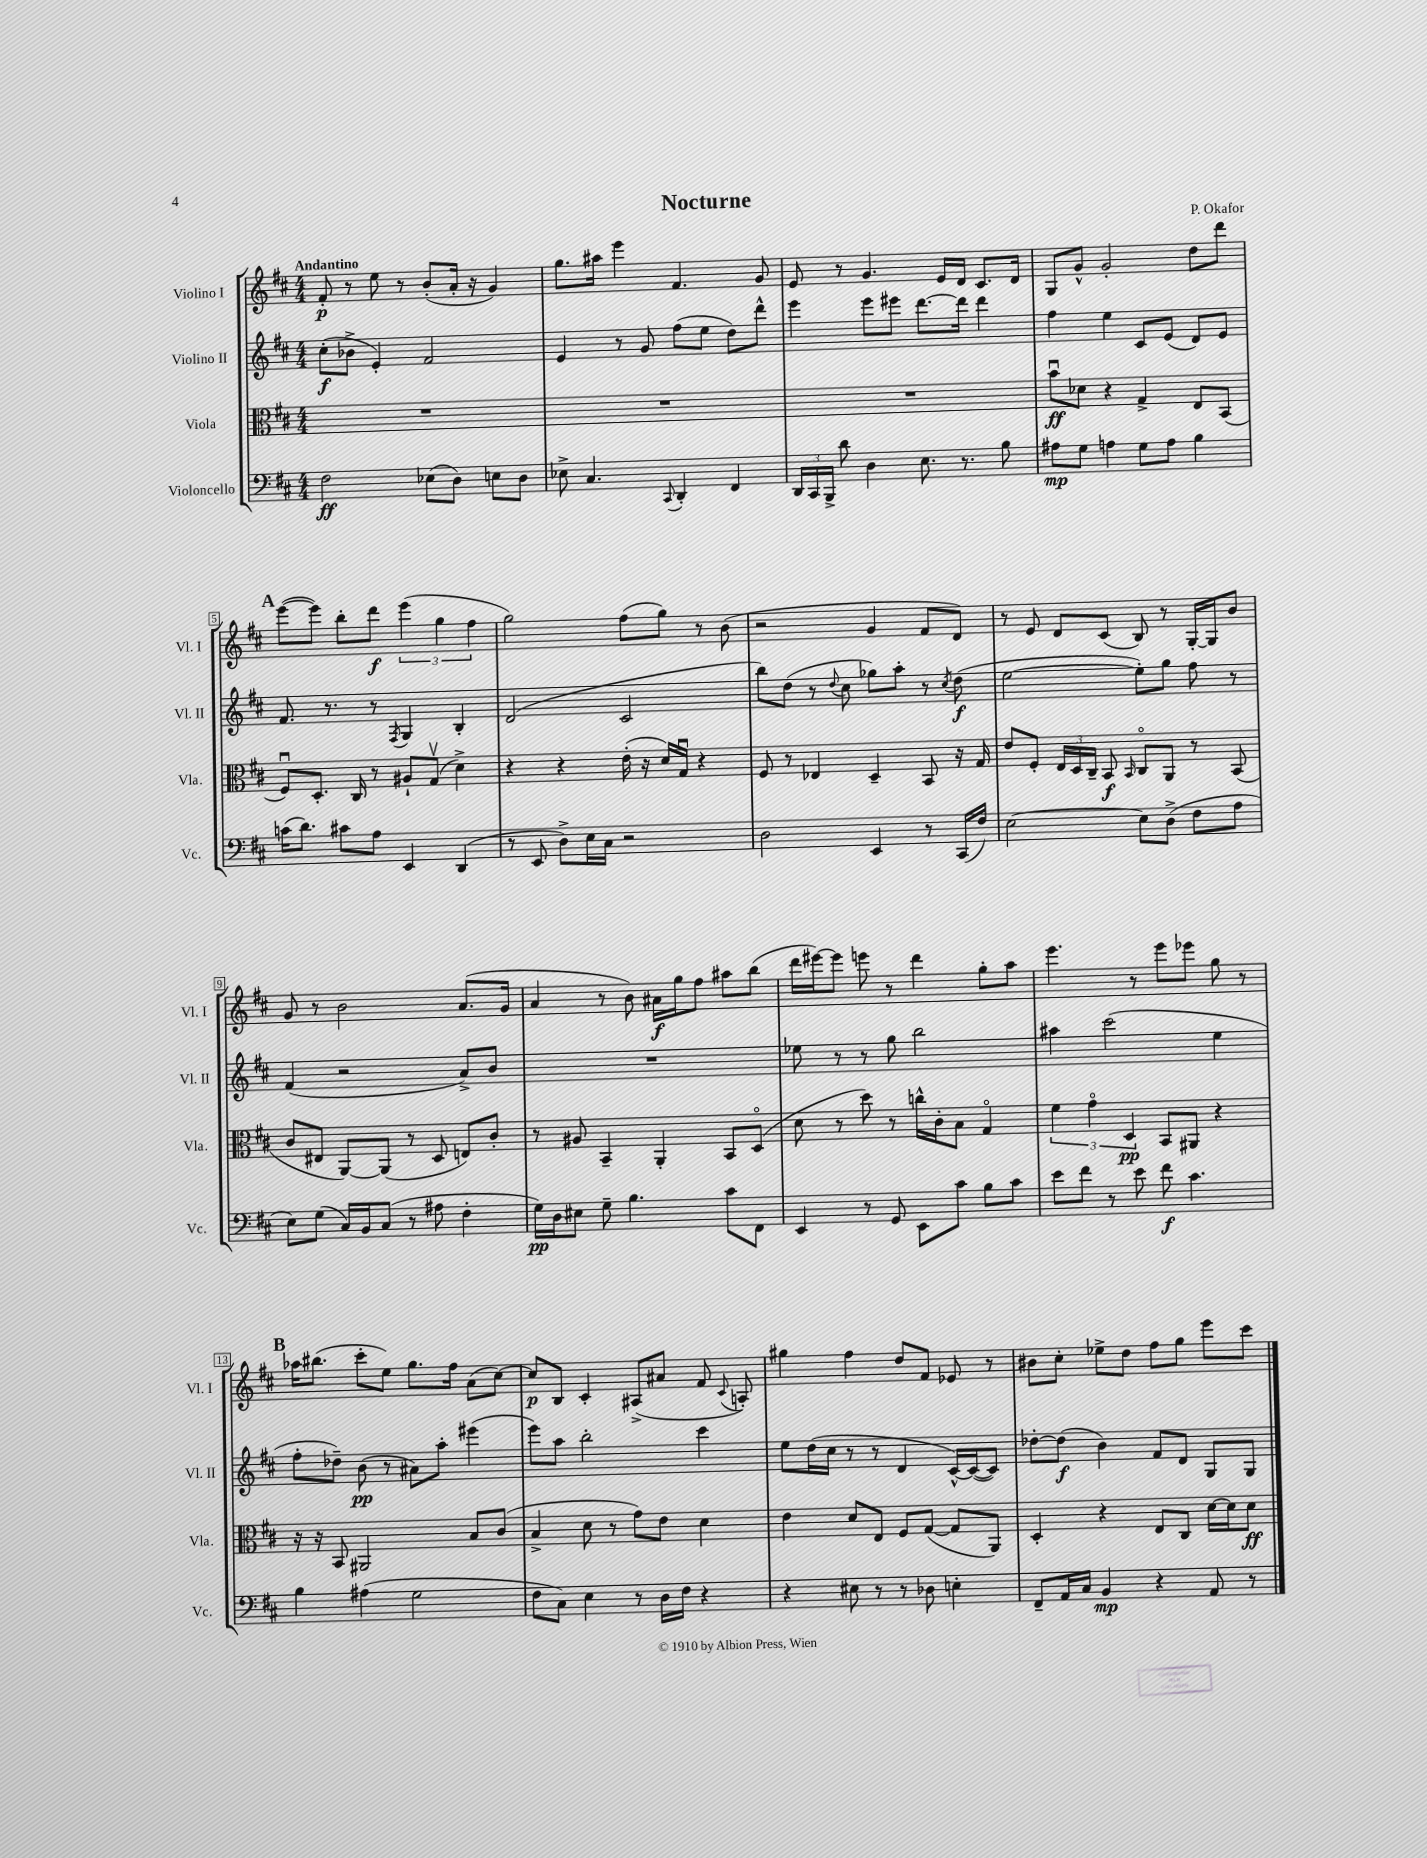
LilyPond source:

\header { title = "Nocturne" composer = "P. Okafor" }
<<
\new StaffGroup <<
\new Staff = "s0" \with { instrumentName = "Violino I" shortInstrumentName = "Vl. I" } {
    \clef treble \key d \major \numericTimeSignature \time 4/4 \tempo "Andantino"
    \autoBeamOff fis'8-.\p r8 e''8 r8 b'8[-.( a'16]-. r16 g'4) |
    g''8.[ ais''16] e'''4 fis'4. g'8 |
    e'8 r8 g'4. e'16[ d'16] cis'8.[ d'16] |
    g8[ g'8]-^ g'2-. d''8[ d'''8] |
    \mark \markup { \bold "A" } e'''8[~( e'''8]) b''8[-. d'''8]\f \tuplet 3/2 { e'''4( g''4 fis''4 } |
    g''2) fis''8[( g''8]) r8 b'8( |
    r2 g'4 fis'8[ d'8]) |
    r8 e'8 d'8[ cis'8]( b8) r8 g16[~-. g16 b'8] |
    g'8 r8 b'2 a'8.[( g'16] |
    a'4 r8 b'8) ais'16[\f g''16 fis''8] ais''8[ b''8]( |
    d'''16[ eis'''16~) eis'''8] e'''8 r8 d'''4 g''8[-. a''8] |
    e'''4. r8 e'''8[ ees'''8] g''8 r8 |
    \mark \markup { \bold "B" } aes''16[ bis''8.]( cis'''8[-. e''8]) g''8.[ fis''16] a'8[( cis''8]~) |
    cis''8[\p b8] cis'4-. ais8[->( ais'8] fis'8 \appoggiatura { cis'8 } a8-.) |
    gis''4 fis''4 d''8[ fis'8] ees'8 r8 |
    bis'8[ cis''8]-. ees''8[-> d''8] fis''8[ g''8] e'''8[ cis'''8] \bar "|." |
}
\new Staff = "s1" \with { instrumentName = "Violino II" shortInstrumentName = "Vl. II" } {
    \clef treble \key d \major \numericTimeSignature \time 4/4
    \autoBeamOff cis''8[-.\f( bes'8]-> e'4-.) fis'2 |
    e'4 r8 g'8 fis''8[( e''8] d''8[) d'''8]-^ |
    e'''4 e'''8[ eis'''8] d'''8.[~ d'''16] d'''4 |
    fis''4 e''4 cis'8[ e'8]( d'8[) e'8] |
    \mark \markup { \bold "A" } fis'8. r8. r8 \acciaccatura { fis8 } g4 b4-. |
    d'2( cis'2 |
    b''8[) d''8]( r8 \appoggiatura { d''8 } cis''8 ges''8[) a''8]-. r8 \acciaccatura { cis''8 } d''8\f( |
    e''2~ e''8[-.) g''8] fis''8 r8 |
    fis'4( r2 a'8[->) b'8] |
    R1 |
    ees''8 r8 r8 g''8 b''2 |
    ais''4 cis'''2( e''4 |
    \mark \markup { \bold "B" } fis''8[-. des''8]--) b'8\pp( r8 ais'8[) a''8]-. eis'''4( |
    e'''8[) a''8] b''2-. cis'''4 |
    e''8[ d''16( cis''16] r8 r8 d'4 cis'16[~-^) cis'16~( cis'8]) |
    des''8[~-. des''8]\f( b'4) fis'8[ d'8] g8[ g8] \bar "|." |
}
\new Staff = "s2" \with { instrumentName = "Viola" shortInstrumentName = "Vla." } {
    \clef alto \key d \major \numericTimeSignature \time 4/4
    \autoBeamOff R1 |
    R1 |
    R1 |
    b'8[\downbow\ff des'8] r4 g4-> e8[ b,8]( |
    \mark \markup { \bold "A" } fis8[\downbow) d8.]-. cis16 r8 ais8[-! g8]\upbow( d'4->) |
    r4 r4 e'16-.( r16 d'16[) g16]\downbow r4 |
    fis8 r8 ees4 d4-- b,8 r16 g16 |
    e'8[ fis8]-. \tuplet 3/2 { e16[ d16 cis16]-- } b,8\f \grace { b,16 } cis8[\flageolet a,8] r8 b,8( |
    cis'8[ eis8] a,8[~) a,8]( r8 d8 e8[) cis'8]-. |
    r8 ais8 b,4-- a,4-. b,8[ d8]\flageolet( |
    d'8 r8 d''8) r8 c''16[-^ cis'16-. b8] g4\flageolet |
    \tuplet 3/2 { fis'4 g'4\flageolet d4\pp } b,8[ ais,8] r4 |
    \mark \markup { \bold "B" } r16 r16 b,8 ais,2 b8[ cis'8]( |
    b4-> d'8 r8 g'8[) e'8] d'4 |
    e'4 d'8[ e8] fis8[ g8]~( g8[ a,8]) |
    d4-. r4 e8[ cis8] d'16[~ d'16 d'8]\ff \bar "|." |
}
\new Staff = "s3" \with { instrumentName = "Violoncello" shortInstrumentName = "Vc." } {
    \clef bass \key d \major \numericTimeSignature \time 4/4
    \autoBeamOff fis2\ff ees8[( d8]) e8[ d8] |
    ees8-> cis4. \appoggiatura { cis,8 } d,4-. fis,4 |
    \tuplet 3/2 { d,16[ cis,16 b,,16]-> } d'8 d4 e8. r8. b8 |
    ais8[\mp g8] a4 g8[ a8] b4 |
    \mark \markup { \bold "A" } c'16[( d'8.]) cis'8[ a8] e,4 d,4( |
    r8 e,8 d8[->) e16 cis16] r2 |
    d2 e,4 r8 cis,16[( fis16]) |
    e2~ e8[ d8]->( fis8[ a8] |
    e8[) g8]( cis16[) b,16 cis8]( r8 ais8 fis4-. |
    g16[\pp) d16 eis8] g8-- b4. cis'8[ fis,8] |
    e,4 r8 g,8 e,8[ cis'8] b8[ cis'8] |
    e'8[ fis'8] r8 e'8 fis'8\f cis'4. |
    \mark \markup { \bold "B" } b4 ais4( g2 |
    fis8[ cis8]) e4 r8 d16[ fis16] r4 |
    r4 eis8 r8 r8 des8 e4-. |
    fis,8[-- a,16 cis16] b,4\mp r4 a,8 r8 \bar "|." |
}
>>
>>
\layout { \context { \Score \override BarNumber.stencil = #(make-stencil-boxer 0.1 0.3 ly:text-interface::print) } }
